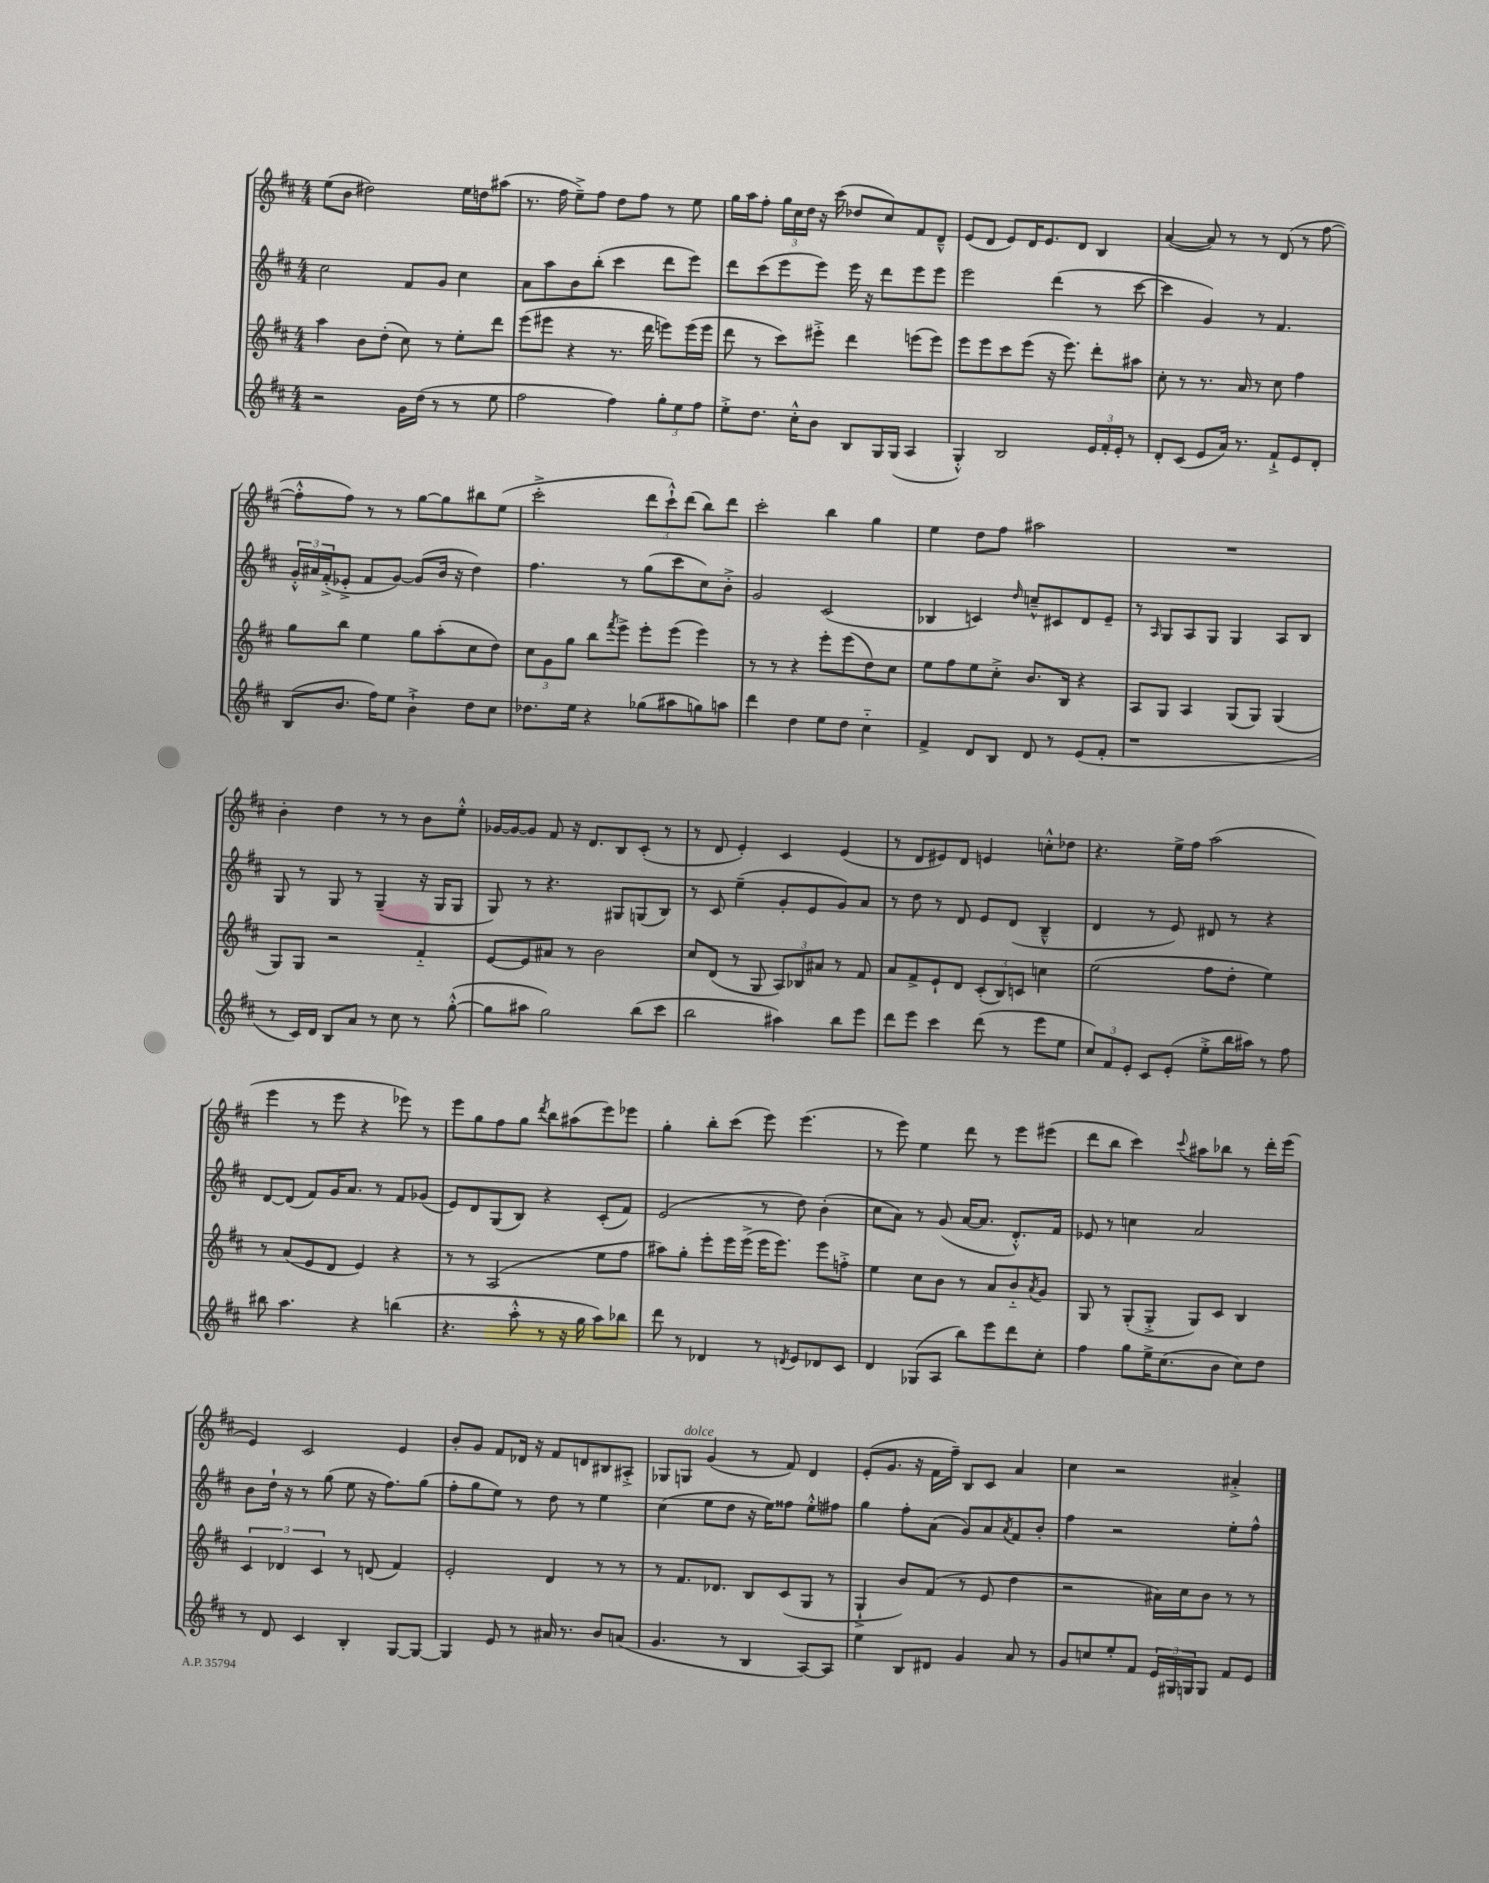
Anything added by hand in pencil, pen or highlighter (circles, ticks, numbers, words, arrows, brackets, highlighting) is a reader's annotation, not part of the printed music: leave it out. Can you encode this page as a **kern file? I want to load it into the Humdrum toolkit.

**kern	**kern	**kern	**kern
*part4	*part3	*part2	*part1
*staff4	*staff3	*staff2	*staff1
*clefG2	*clefG2	*clefG2	*clefG2
*k[f#c#]	*k[f#c#]	*k[f#c#]	*k[f#c#]
*M4/4	*M4/4	*M4/4	*M4/4
=102	=102	=102	=102
2r	4aa\	2cc#\	(8ee\L
.	.	.	8b\J
.	8b\L	.	2dd#X\)
.	(8dd'\J	.	.
16g\LL	8cc#\)	8f#/L	.
(16dd\JJ	.	.	.
8r	8r	8g/J	.
8r	8ee'\L	4cc#\	16ee\LL
.	.	.	16ddn\J
8ee\	8ddd\J	.	(8aa#X\J
=103	=103	=103	=103
2ff#\	(8eee\L	8a\L	8.r
.	8eee#X\J	8aa\	.
.	.	.	16ff#\
.	4r	8b\	8ee~^\L)
.	.	(8bb'\J	8ff#\J
4ff#\)	8.r	4ccc#\	8dd\L
.	.	.	8ff#\J
.	16ddd\	.	.
12gg'\L	8eeen\L)	8ddd\L	8r
12ee\	.	.	.
.	(16eee\L	8eee\J)	8ee\
12ff#\J	.	.	.
.	16eee\JJ	.	.
=104	=104	=104	=104
8ee'^\L	8ddd\	8ddd\L	16gg\LL
.	.	.	16aa\J
8.dd\J	8r	(8ccc#\	8ff#'\J
.	8ccc#\L)	8eee\	24gg\LL
.	.	.	24cc#\
16cc#'^^\KL	.	.	.
.	.	.	24dd\JJ
8b\J	8eee#X'^\J	8eee\J)	16r
.	.	.	(16ccc#\
8B/L	4ddd\	16eee\	8dd-X/L
.	.	16r	.
16G/L	.	8ddd\L	8cc#/)
(16G/JJ	.	.	.
4A/	(8eeen\L	8eee\	8f#/
.	8eee\J)	8eee\J	8d~^^/J
=105	=105	=105	=105
4G'^^/)	8eee\L	2eee\	(8e/L
.	8eee\	.	8d/J
2B/	8ccc#\	.	8e/L)
.	(8eee\J	.	16d/K
.	.	.	8.e/
.	16r	(4ddd\	.
.	8.eee\)	.	.
.	.	.	8d/J
24e/LL	8ddd'\L	8r	4B/
24f#'/	.	.	.
24e'/JJ	.	.	.
8r	8aa#X\J	[8ccc#\	.
=106	=106	=106	=106
8d'/L	8cc#'\	4ccc#\]	([4a/
(8c#/J	8r	.	.
8e/L	8.r	4g/)	8a/])
16a/Jk)	.	.	8r
8.r	16a/	.	.
.	8r	8r	8r
8f#`^/L	8cc#\	4.f#/	(8d/
8e/	4ff#\	.	8r
8d'/J	.	.	[8ff#\
!!LO:LB:g=z
=107	=107	=107	=107
(8B/L	8gg\L	24g'^^/LL	8ff#'^^\L]
.	.	24a#X/	.
.	.	(24f#'^/J	.
8.b/J	8bb\J	8e-X'^/J	8ff#\J)
.	4ee\	8f#/L	8r
16ff#\KL)	.	.	.
8ee\J	.	[8g/J)	8r
4b`^\	8gg\L	(8g/L]	[8gg\L
.	(8aa'\	16b/Jk	8gg\]
.	.	16r	.
8dd\L	8cc#\	4dd\)	8bb#X\
8cc#\J	8dd\J)	.	(8ee\J
=108	=108	=108	=108
8.dd-X\L	12cc#\L	4.ff#\	2ccc#'^\
.	12g\	.	.
.	12gg\J	.	.
16ee\Jk	.	.	.
4r	8bb\L	.	.
.	8qfff#/	.	.
.	8eee^\J	8r	.
(8gg-X\L	8eee'\L	(8gg\L	12ddd\L
.	.	.	12ccc#`^^\)
8aa#X\	(8eee\J	8ccc#\	.
.	.	.	(12ddd\J
8ggn\)	4eee\)	8cc#\)	8bb\L)
8aan\J	.	8b'^\J	8ddd\J
=109	=109	=109	=109
4ddd\	8r	2g/	2ccc#'\
.	8r	.	.
4dd\	4r	.	.
8ee\L	8eee'\L	(2c#/	4bb\
8dd\J	(8eee\	.	.
4cc#\	8dd\)	.	4gg\
.	8cc#\J	.	.
=110	=110	=110	=110
4f#^/	8ee\L	4B-X/	4ee\
.	8ff#\	.	.
8d/L	8ee\	4cn/)	8dd\L
8B/J	8cc#'^\J	.	8ff#\J
.	.	16qqdd/	.
8d/	8.b/L	8ccn~^^/L	2aa#X\
8r	.	8c#X/	.
.	16B/Jk	.	.
(8e/L	4r	8d/	.
8f#'/J	.	8e~/J	.
=111	=111	=111	=111
1r	8A/L	8r	1r
.	.	16qqA/	.
.	8G/J	8G/L	.
.	4A/	8A/	.
.	.	8G/J	.
.	(8G/L	4G/	.
.	8G/J)	.	.
.	(4G/	8A/L	.
.	.	8B/J	.
!!LO:LB:g=z
=112	=112	=112	=112
8r	8G/L)	8G/	4b'\
16c#/LL)	8G/J	8r	.
16d/JJ	.	.	.
8B/L	2r	8G/	4dd\
8a/J	.	8r	.
8r	.	(4G~/	8r
8cc#\	.	.	8r
8r	4f#/	16r	8b\L
.	.	16G/KL	.
([8gg'^^\	.	8G/J	8ee'^^\J
=113	=113	=113	=113
8gg\L]	[8e/L	8G/)	[16g-X/LL
.	.	.	16g-/J_
8aa#X\J	8e/]	8r	8g-/J]
2gg\)	8a#X/J	4.r	8f#/
.	8r	.	16r
.	.	.	8.d/L
.	2b\	.	.
.	.	8G#X/L	8B/
(8bb\L	.	(8Gn/	(8c#'/J
8ccc#\J	.	8B/J)	8r
=114	=114	=114	=114
2bb\	8cc#/L	8r	8r
.	(8d/J	8c#/	8d/
.	8r	(4ee~\	4e'/)
.	8G/	.	.
4aa#X\)	12A/L)	8g'/L	4c#/
.	12B-X/	.	.
.	.	8e/	.
.	12a#X/J	.	.
8bb\L	8r	8g/)	(4e/
8eee\J	8f#/	8a/J	.
=115	=115	=115	=115
8ddd\L	8a/L	8r	8r
8eee\J	8f#^/	8dd\	8d/L
4ccc#\	8e`/	8r	8e#X/)
.	8d/J	8d/	8d/J
(8ddd\	(12c#'/L	8e/L	4en/
.	12B/)	.	.
8r	.	(8d/J	.
.	12cn/J	.	.
8eee\L	4ccn\	4B~^^/	8ccn'^^\L
8ee\J	.	.	8dd-X\J
=116	=116	=116	=116
12cc#/L)	(2ee\	4d/	4.r
12f#/	.	.	.
12e'/J	.	.	.
8c#/L	.	8r	.
(8e'/J	.	8e/)	16ee^\LL
.	.	.	16ff#\JJ
8ee'^\L	8ff#\L	8d#X/	(2aa\
16bb\L	8dd'\J	8r	.
16aa#X\JJ)	.	.	.
8r	4ee\)	4r	.
8ff#\	.	.	.
!!LO:LB:g=z
=117	=117	=117	=117
8bb#X\	8r	[8d/L	4eee\
4.aa\	(8a/L	(8d/J]	.
.	8e/	8f#/L)	8r
.	8d/J	16g/K	8eee\
.	.	8.a/J	.
4r	4e/)	.	4r
.	.	8r	.
(4bbn\	4r	8f#/L	8eee-X\)
.	.	(8g-X/J	8r
=118	=118	=118	=118
4.r	8r	8e/L)	8eee\L
.	8r	8d/	8gg\
.	(2A/	(8G/	8ff#\
8aa'^^\	.	8B/J)	8gg\J
.	.	.	8qddd/
8r	.	4r	8bb\L
16r	.	.	(8aa#X\
16gg\	.	.	.
8aa\L)	8ee\L	(8c#'/L	8eee\)
8bb-X\J	8ff#\J	8f#/J)	8eee-X\J
=119	=119	=119	=119
8ddd\	8aa#X\L)	(2e/	4gg'\
8r	8gg'\J	.	.
4d-X/	8eee'\L	.	8bb'\L
.	16eee\L	.	(8ccc#\J
.	(16eee^\JJ	.	.
8r	16eee\KL	8r	8eee\)
.	8.eee\J)	.	.
8qdn/	.	.	.
8e/L	.	8dd\)	(4.eee\
8d-X/	8eee\L	(4b'\	.
8c#/J	8ffn'^\J	.	.
=120	=120	=120	=120
4d/	4ee\	8cc#\L	8r
.	.	8a\J)	8eee\)
(8G-X/L	8cc#\L	8r	4ee\
8A/J	8b\J	(8g/	.
8bb\L)	8r	[16a/KL	8ddd\
.	.	8.a/J]	.
8eee\	8a/L	.	8r
8ddd\	8b/	8.d'^^/L)	8eee\L
.	8qa/	.	.
8cc#'\J	8g/J	.	(8eee#X\J
.	.	16f#/Jk	.
=121	=121	=121	=121
4ff#\	8G/	8e-X/	8ddd\L
.	8r	8r	8bb\J
8gg\L	(8G'/L	4ccn\	4ccc#\)
16ee^\K	8G'^/J	.	.
(8.cc#\	.	.	.
.	.	.	8qqccc#/
.	8G/L)	2a/	8aa#X\L
8b\J	8c#/J	.	8bb-X\J
8cc#\L)	4B/	.	8r
8dd\J	.	.	16ddd'\LL
.	.	.	(16eee\JJ
!!LO:LB:g=z
=122	=122	=122	=122
8r	6c#/	8b\L	4e/)
8d/	.	16dd`\Jk	.
.	6d-X/	.	.
.	.	16r	.
4c#/	.	8r	2c#/
.	6c#/	.	.
.	.	(8gg\	.
4B'/	8r	8ee\	.
.	(8dn/	16r	.
.	.	8.ff#\L)	.
[8G/L	4f#/)	.	4e/
8G/J_	.	(8gg\J	.
=123	=123	=123	=123
4G/]	2e'/	8ff#'\L	8b'/L
.	.	8gg\	8g/J
8e/	.	8ee\J)	8f#/L
8r	.	8r	16d-X/Jk
.	.	.	16r
16a#X/	4d/	8dd\	8f#/L
8.r	.	.	.
.	.	8r	8dn/
8b/L	8r	4ee\	8B#X/
(8an/J	8r	.	8A#X'^/J
=124	=124	=124	=124
4.g/	8r	(4cc#\	8G-X/L
!	!	!	!LO:TX:a:i:t=dolce
.	8.f#/L	.	8Gn/J
.	.	8ee\L	(4g/
.	8.d-X/J	.	.
8r	.	8dd\J	.
4B/	8B/L	16r	8r
.	.	16ee\KL)	.
.	(8c#/	8ff##X\J	8f#/)
[8A/L)	8G/J	8ee'^^\L	4d/
8A/J]	8r	8ff#X\J	.
=125	=125	=125	=125
4ee\	4G`^/	4gg\	(8e'/L
.	.	.	8.g/J
8B/L	8b/L)	8ff#'\L	.
.	.	.	16r
8d#X/J	(8f#/J	(8a\J	16f#\LL
.	.	.	16ff#~\JJ)
4g/	8r	8g/L)	8B/L
.	8e/	8a/	8c#/J
.	.	8qa/	.
8a/	4dd\	8f#/	4a/
8r	.	8b'/J	.
=126	=126	=126	=126
8g/L	2r	4ff#\	4cc#\
8ccn/	.	.	.
8ee'/	.	2r	2r
8f#/J	.	.	.
24e/LL	16a#X\LL)	.	.
24G#X/	.	.	.
.	16cc#\J	.	.
24Gn/J	.	.	.
8G/J	8b\J	.	.
8f#/L	8r	8ee'\L	4a#X'^/
8e/J	8r	8ff#^^\J	.
==	==	==	==
*-	*-	*-	*-
